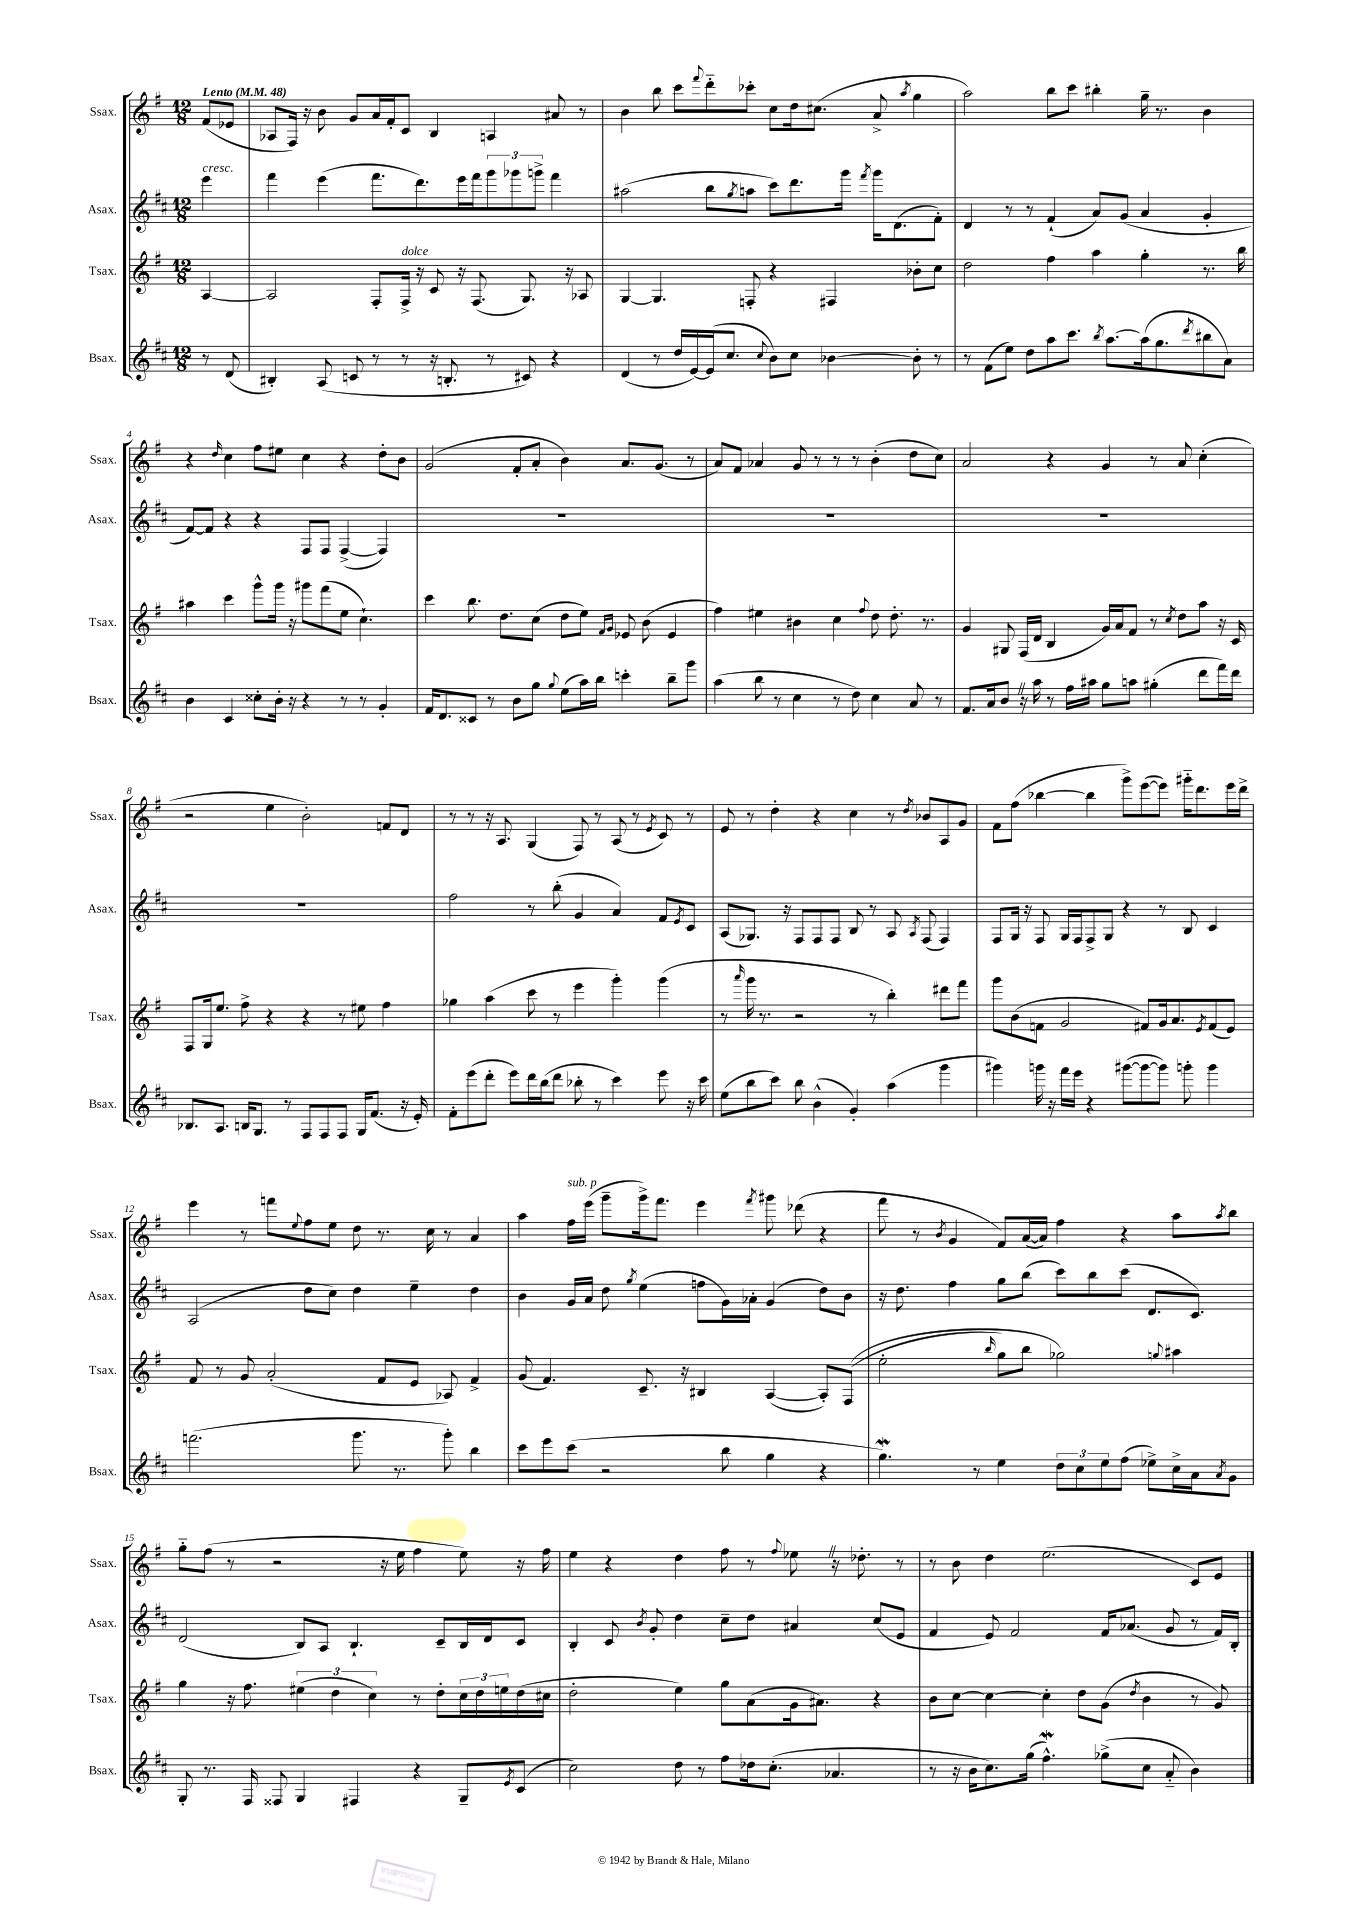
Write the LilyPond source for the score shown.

<<
\new StaffGroup <<
\new Staff = "s0" \with { instrumentName = "Ssax." shortInstrumentName = "Ssax." } {
    \clef treble \key g \major \numericTimeSignature \time 12/8 \partial 4 \tempo "Lento" 4 = 48
    fis'8( ees'8 |
    aes8 fis16) r16 b'8 g'8 a'16 fis'16-. c'8 b4 a4 ais'8 r8 |
    b'4 b''8 c'''8 \appoggiatura { fis'''8 } d'''8-_ ces'''8-. c''8 d''16 cis''8.( a'8-> \acciaccatura { a''8 } g''4 |
    a''2) b''8 c'''8 bis''4-. g''16-- r8. b'4 |
    r4 \grace { d''16 } c''4 fis''8 eis''8 c''4 r4 d''8-. b'8 |
    g'2( fis'8-. a'8-. b'4) a'8. g'8.( r8 |
    a'8) fis'8 aes'4 g'8 r8 r8 r8 b'4-.( d''8 c''8) |
    a'2 r4 g'4 r8 a'8 c''4-.( |
    r2 e''4 b'2-.) f'8 d'8 |
    r8 r8 r16 a8. g4( fis8) r8 a8( r8 \acciaccatura { e'8 } c'8) r8 |
    e'8 r8 d''4-. r4 c''4 r8 \acciaccatura { d''8 } bes'8 a8 g'8 |
    fis'8 fis''8( bes''4~ bes''4 g'''8->) e'''8~( e'''8) gis'''16-_ d'''8. e'''16 d'''16-> |
    e'''4 r8 f'''8 \appoggiatura { e''8 } fis''8 e''8 d''8 r8. c''16 r8 a'4 |
    a''4 fis''16^\markup { \italic "sub. p" } e'''16( g'''8-- g'''16->) fis'''8. e'''4 \acciaccatura { fis'''8 } gis'''8 des'''8( r4 |
    fis'''8 r8 \acciaccatura { b'8 } g'4 fis'8) a'16~( a'16) fis''4 r4 a''8 \acciaccatura { a''8 } b''8 |
    g''8-_ fis''8( r8 r2 r16 e''16 fis''4 e''8) r16 fis''16 |
    e''4 r4 d''4 fis''8 r8 \appoggiatura { fis''8 } ees''8 \once \override BreathingSign.text = \markup { \musicglyph "scripts.caesura.straight" } \breathe r16 des''8.-. r8 |
    r8 b'8 d''4 e''2.( c'8) e'8 \bar "|." |
}
\new Staff = "s1" \with { instrumentName = "Asax." shortInstrumentName = "Asax." } {
    \clef treble \key d \major \numericTimeSignature \time 12/8 \partial 4
    e'''4^\markup { \italic "cresc." } |
    fis'''4 e'''4( fis'''8. d'''8.) e'''16 fis'''16 \tuplet 3/2 { g'''8 ges'''8 g'''8-> } fis'''4 |
    ais''2( b''8 \acciaccatura { g''8 } a''8 cis'''8) d'''8. g'''16 \acciaccatura { fis'''8 } g'''16 d'8.( fis'8-.) |
    d'4 r8 r8 fis'4-!( a'8) g'8( a'4 g'4-. |
    fis'8~) fis'8 r4 r4 fis8 fis8 fis4~->( fis4) |
    R1. |
    R1. |
    R1. |
    R1. |
    fis''2 r8 b''8-.( g'4 a'4) fis'8 \acciaccatura { e'8 } cis'8 |
    a8( ges8.) r16 fis8 fis8 fis8 b8 r8 a8 \acciaccatura { a8 } fis8( fis4) |
    fis8 g16 r16 fis8 g16 fis16 fis8-> g8 r4 r8 b8 cis'4 |
    a2( d''8 cis''8) d''4 e''4-- d''4 |
    b'4 g'16 a'16 d''8 \acciaccatura { g''8 } e''4( f''8 g'16) aes'16-. g'4( d''8) b'8 |
    r16 d''8. fis''4 g''8 b''8( cis'''8) b''8 cis'''8( d'8. cis'8.) |
    d'2( b8) a8 b4.-! cis'8-- b16 d'16 cis'8 |
    b4-. cis'8 \acciaccatura { b'8 } g'8-. d''4 cis''8-- d''8 ais'4 cis''8( e'8 |
    fis'4 e'8) fis'2 fis'16 aes'8.( g'8 r8 fis'16) b16-. \bar "|." |
}
\new Staff = "s2" \with { instrumentName = "Tsax." shortInstrumentName = "Tsax." } {
    \clef treble \key g \major \numericTimeSignature \time 12/8 \partial 4
    a4~ |
    a2 fis8-. fis16->^\markup { \italic "dolce" } r16 c'8 r16 fis8.( g8.) r16 aes8 |
    g4~ g4. f8-. r4 fis4 bes'8-. c''8 |
    d''2 fis''4 a''4 g''4-. r8. b''16 |
    ais''4 c'''4 g'''8-^ g'''16 r16 gis'''8 fis'''8( e''8 c''4.-!) |
    c'''4 b''8. d''8. c''8( d''8 e''8) \grace { fis'16 g'16 } ees'8 b'8( ees'4 |
    fis''4) eis''4 bis'4 c''4 \appoggiatura { fis''8 } d''8 d''8.-. r8. |
    g'4 gis8 fis16( d'16 b4 g'16) a'16 fis'8 r8 \acciaccatura { c''8 } d''8 a''8 r16 c'16 |
    fis8 g16 e''8. fis''8-> r4 r4 r8 eis''8 fis''4 |
    ges''4 a''4( c'''8 r8 e'''4 g'''4-.) g'''4( |
    r8 \grace { a'''16 } g'''16 r8. r2 r8 b''4-.) dis'''8 fis'''8 |
    g'''8 b'8( f'8 g'2 fis'8) g'16 a'8. \acciaccatura { e'8 } fis'8( e'8) |
    fis'8 r8 g'8 a'2-.( fis'8 e'8 aes8) fis'4-> |
    g'8( fis'4.) c'8.-- r16 bis4 a4~( a8-.) fis8(\( |
    e''2-. \grace { b''16 } g''8) b''8 ges''2\) \appoggiatura { g''8 } ais''4 |
    g''4 r16 fis''8. \tuplet 3/2 { eis''4( d''4 c''4) } r8 d''8-. \tuplet 3/2 { c''16 d''16 e''16 } d''16( cis''16 |
    d''2-. e''4) g''8 a'8( g'16 ais'8.) r4 |
    b'8 c''8~ c''4~ c''4-. d''8 g'8( \acciaccatura { d''8 } b'4 r8 g'8) \bar "|." |
}
\new Staff = "s3" \with { instrumentName = "Bsax." shortInstrumentName = "Bsax." } {
    \clef treble \key d \major \numericTimeSignature \time 12/8 \partial 4
    r8 d'8( |
    bis4-.) a8( c'8 r8 r8 r16 b8.-. r8 cis'8) r4 |
    d'4( r8 d''16 e'16~) e'16( cis''8. \appoggiatura { cis''8 } b'8) cis''8 bes'4~ bes'8-. r8 |
    r8 fis'8( e''8) d''8 a''8 cis'''8. \acciaccatura { b''8 } a''8.~ a''16( g''8. \acciaccatura { d'''8 } bis''8 a'8) |
    b'4 cis'4 cisis''8-. b'16-. r16 r4 r8 r8 g'4-. |
    fis'16 d'8. cisis'8 r8 b'8 g''8 \appoggiatura { g''8 } e''8( a''16) b''16 c'''4-. b''8-- g'''8 |
    a''4( b''8 r8 cis''4 r8 d''8) cis''4 a'8 r8 |
    fis'8. a'16 b'8 \once \override BreathingSign.text = \markup { \musicglyph "scripts.caesura.straight" } \breathe r16 a''16 r8 fis''16 ais''16 g''8 a''8 gis''4-.( d'''8 fis'''16) d'''16 |
    bes8. a8. b16 g8. r8 fis8 fis8 fis8 g16 fis'8.( r16 e'16-.) |
    fis'8-. e'''8( d'''8-. e'''8) d'''16 b''16( d'''8 bes''8-. r8 cis'''4) e'''8 r16 cis'''16 |
    e''8( b''8 cis'''8) b''8 b'4-^( g'4-.) a''4( g'''4 |
    gis'''4) g'''16 r16 fis'''16 e'''16 r4 gis'''8~( gis'''8~ gis'''8) g'''8-. g'''4 |
    f'''2.( g'''8. r8. g'''8-.) b''4 |
    cis'''8 e'''8 cis'''8( r2 b''8 g''4 r4 |
    g''4.\mordent) r8 e''4 \tuplet 3/2 { d''8 cis''8 e''8 } fis''8( ees''8->) cis''16-> a'16 \acciaccatura { a'8 } g'8 |
    g8-. r8. fis16 fisis8 g4 fis4 r4 g8-- \acciaccatura { e'8 } cis'8( |
    cis''2) d''8 r8 fis''8 des''16 cis''8.-.( aes'4. |
    r8 r16 b'16 cis''8.) g''16( fis''4.-^\mordent) ges''8->( cis''8 a'8-_ b'4) \bar "|." |
}
>>
>>
